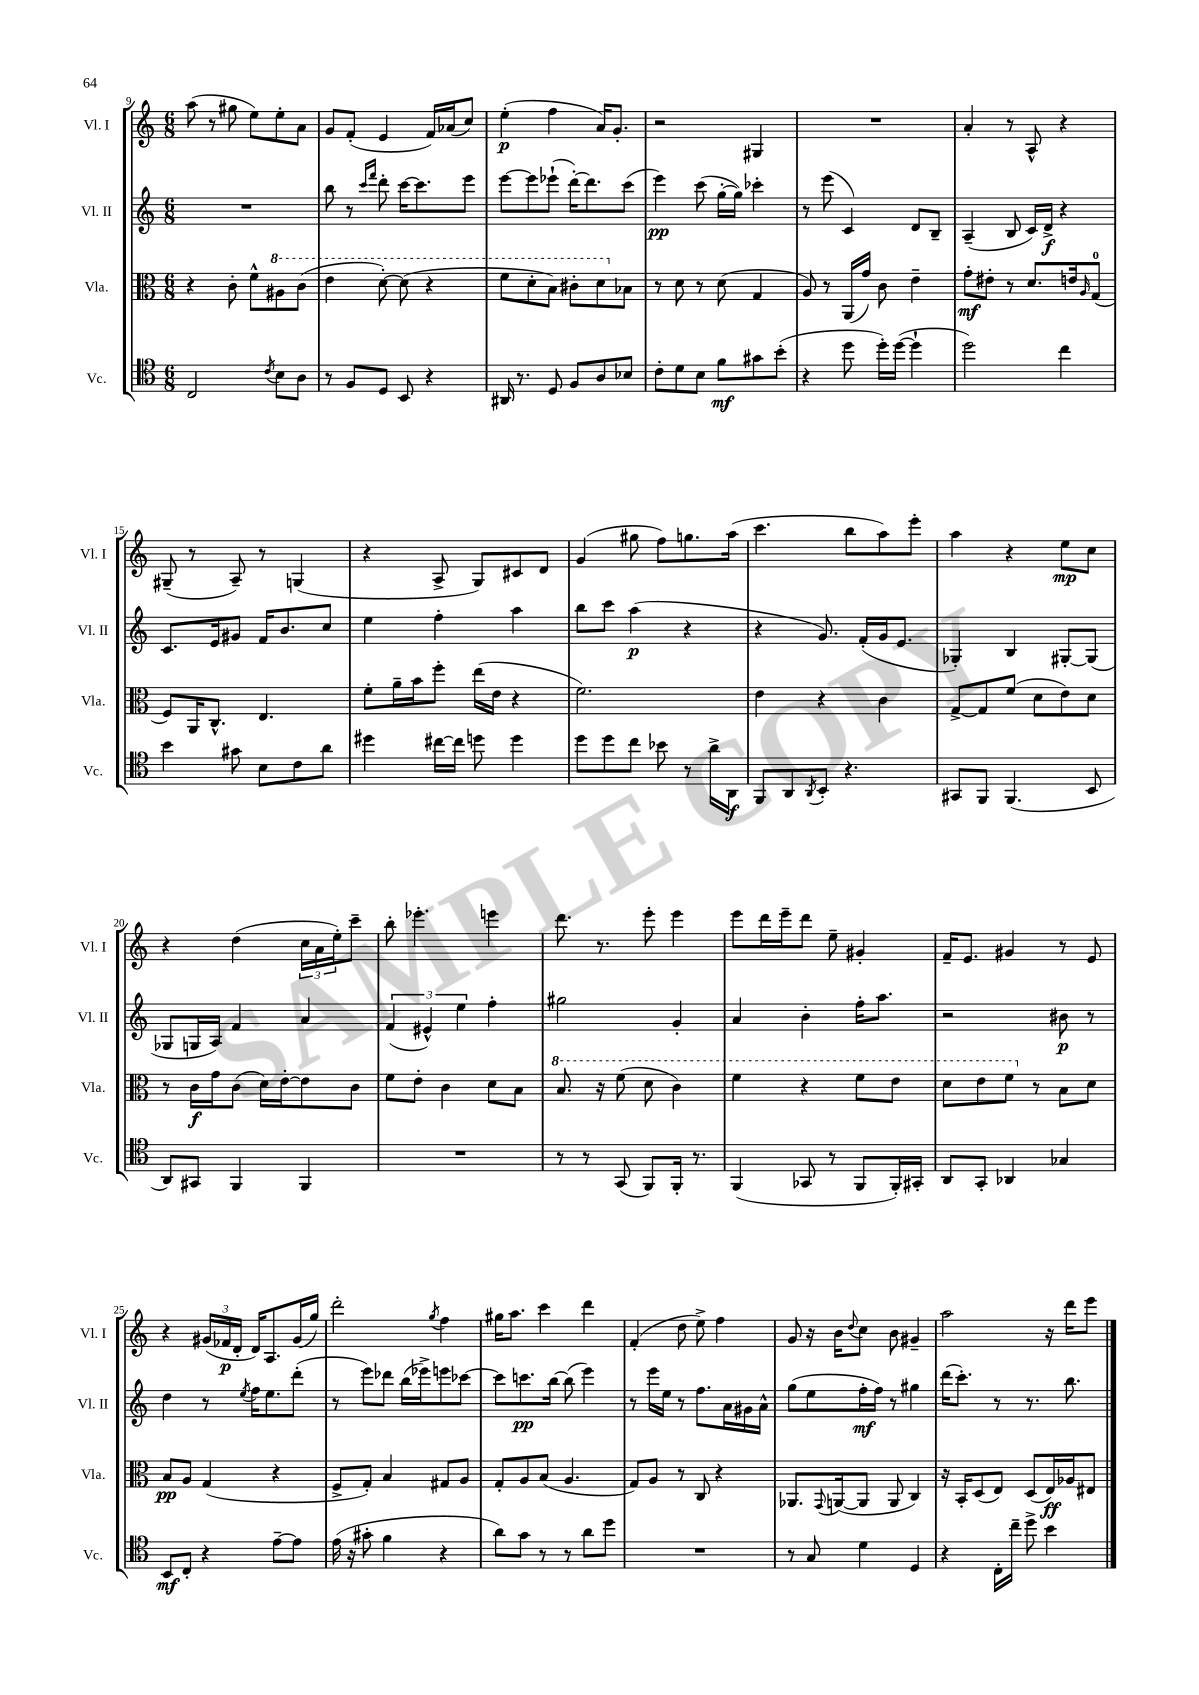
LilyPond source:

<<
\new StaffGroup <<
\new Staff = "s0" \with { instrumentName = "Vl. I" shortInstrumentName = "Vl. I" } {
    \clef treble \key c \major \numericTimeSignature \time 6/8
    a''8( r8 gis''8 e''8) e''8-. a'8 |
    g'8 f'8-.( e'4 f'16) aes'16( c''8) |
    e''4-.\p( f''4 a'16) g'8.-. |
    r2 gis4 |
    R2. |
    a'4-. r8 a8-^ r4 |
    gis8--( r8 a8--) r8 g4( |
    r4 a8-> g8) cis'8 d'8 |
    g'4( gis''8 f''8) g''8. a''16( |
    c'''4. b''8 a''8) e'''8-. |
    a''4 r4 e''8\mp c''8 |
    r4 d''4( \tuplet 3/2 { c''16 a'16 e''16-.) } c'''8-- |
    b''8-. ees'''4.-. e'''4 |
    d'''8. r8. e'''8-. e'''4 |
    e'''8 d'''16 e'''16-- d'''8 e''8-- gis'4-. |
    f'16-- e'8. gis'4 r8 e'8 |
    r4 \tuplet 3/2 { gis'16( fes'16\p d'16-. } d'16) a8. gis'16( g''16) |
    d'''2-. \acciaccatura { g''8 } f''4 |
    gis''16 a''8. c'''4 d'''4 |
    f'4-.( d''8 e''8->) f''4 |
    g'8 r16 b'16 \appoggiatura { d''8 } c''8 b'8 gis'4-- |
    a''2 r16 d'''16 e'''8 \bar "|." |
}
\new Staff = "s1" \with { instrumentName = "Vl. II" shortInstrumentName = "Vl. II" } {
    \clef treble \key c \major \numericTimeSignature \time 6/8
    R2. |
    b''8 r8 \grace { c'''16 f'''16 } d'''8-. c'''16~ c'''8. e'''8 |
    e'''8~ e'''8 ees'''8-!( d'''16~-.) d'''8. c'''8( |
    e'''4\pp) c'''8( g''16~-. g''16) ces'''4-. |
    r8 e'''8( c'4) d'8 b8-- |
    a4--( b8 c'16) d'16->\f r4 |
    c'8. e'16 gis'8 f'16 b'8. c''8 |
    e''4 f''4-. a''4 |
    b''8 c'''8 a''4\p( r4 |
    r4 g'8.) f'16-.( g'16 e'8. |
    ges4-.) b4 gis8~-. gis8( |
    ges8 g16 a16) f'4 a'4 |
    \tuplet 3/2 { f'4( eis'4-^) e''4 } f''4-. |
    gis''2 g'4-. |
    a'4 b'4-. f''16-. a''8. |
    r2 bis'8\p r8 |
    d''4 r8 \acciaccatura { e''8 } f''16 e''8. d'''8-.( |
    r8 e'''8) des'''8 b''16( ees'''16->) e'''8 ces'''8~ |
    ces'''8 c'''8.\pp b''16~ b''8( e'''4) |
    r8 e'''16 e''16 r8 f''8. a'16 gis'16 a'16-^ |
    g''8( e''8 f''16-.\mf f''16) r8 gis''4 |
    d'''16( c'''8.-.) r8 r8. b''8. \bar "|." |
}
\new Staff = "s2" \with { instrumentName = "Vla." shortInstrumentName = "Vla." } {
    \clef alto \key c \major \numericTimeSignature \time 6/8
    r4 c'8-. f'8-^ \ottava #1 ais'8 c''8( |
    e''4 d''8~-.) d''8( r4 |
    f''8 d''8-. b'8) cis''8-. d''8 \ottava #0 bes8 |
    r8 d'8 r8 d'8( g4 |
    a8) r8 a,16( g'16) c'8 e'4-- |
    g'8-.\mf eis'8-. r8 d'8. e'16 \grace { a16 } g8-0( |
    f8) a,16 c8.-^ e4. |
    f'8-. a'16-- b'16 f''8-. e''16( e'16 r4 |
    f'2.) |
    e'4 r4 c'4 |
    g8~-> g8 f'8( d'8 e'8) d'8 |
    r8 c'16\f g'16 c'8( d'16) e'16~-. e'8 c'8 |
    f'8 e'8-. c'4 d'8 b8 |
    \ottava #1 b'8. r16 f''8( d''8 c''4) |
    f''4 r4 f''8 e''8 |
    d''8 e''8 f''8 \ottava #0 r8 b8 d'8 |
    b8\pp a8 g4( r4 |
    f8-> g8-.) b4 gis8 a8 |
    g8-. a8 b8( a4. |
    g8) a8 r8 c8 r4 |
    aes,8. \appoggiatura { g,8 } a,16~( a,8 a,8 c4) |
    r16 b,16-. d8( e8) d8( e16\ff) aes16 eis8 \bar "|." |
}
\new Staff = "s3" \with { instrumentName = "Vc." shortInstrumentName = "Vc." } {
    \clef tenor \key c \major \numericTimeSignature \time 6/8
    c2 \acciaccatura { c'8 } b8 a8 |
    r8 f8 d8 b,8 r4 |
    ais,16 r8. d8 f8 a8 bes8 |
    c'8-. d'8 b8 f'8\mf gis'8 b'8-.( |
    r4 d''8 d''16-.) d''16~( d''4-! |
    d''2) c''4 |
    b'4 gis'8 b8 c'8 a'8 |
    dis''4 cis''16~ cis''16 d''8 d''4 |
    d''8 d''8 c''8 bes'8 r8 a'16-> a,16\f |
    f,8 a,8 \acciaccatura { a,8 } b,8-. r4. |
    gis,8 f,8 f,4.( b,8 |
    a,8) gis,8 f,4 f,4 |
    R2. |
    r8 r8 g,8( f,8) f,16-. r8. |
    f,4( ges,8 r8 f,8 f,16-.) gis,16-. |
    a,8 g,8-. aes,4 ges4 |
    b,8\mf c8-. r4 e'8~-- e'8 |
    e'16( r16 gis'8-. f'4 r4 |
    a'8) g'8 r8 r8 a'8 d''8 |
    R2. |
    r8 g8 d'4 d4 |
    r4 c16-. c''16-- d''8-> b'4 \bar "|." |
}
>>
>>
\layout { \context { \Score currentBarNumber = #9 } }
